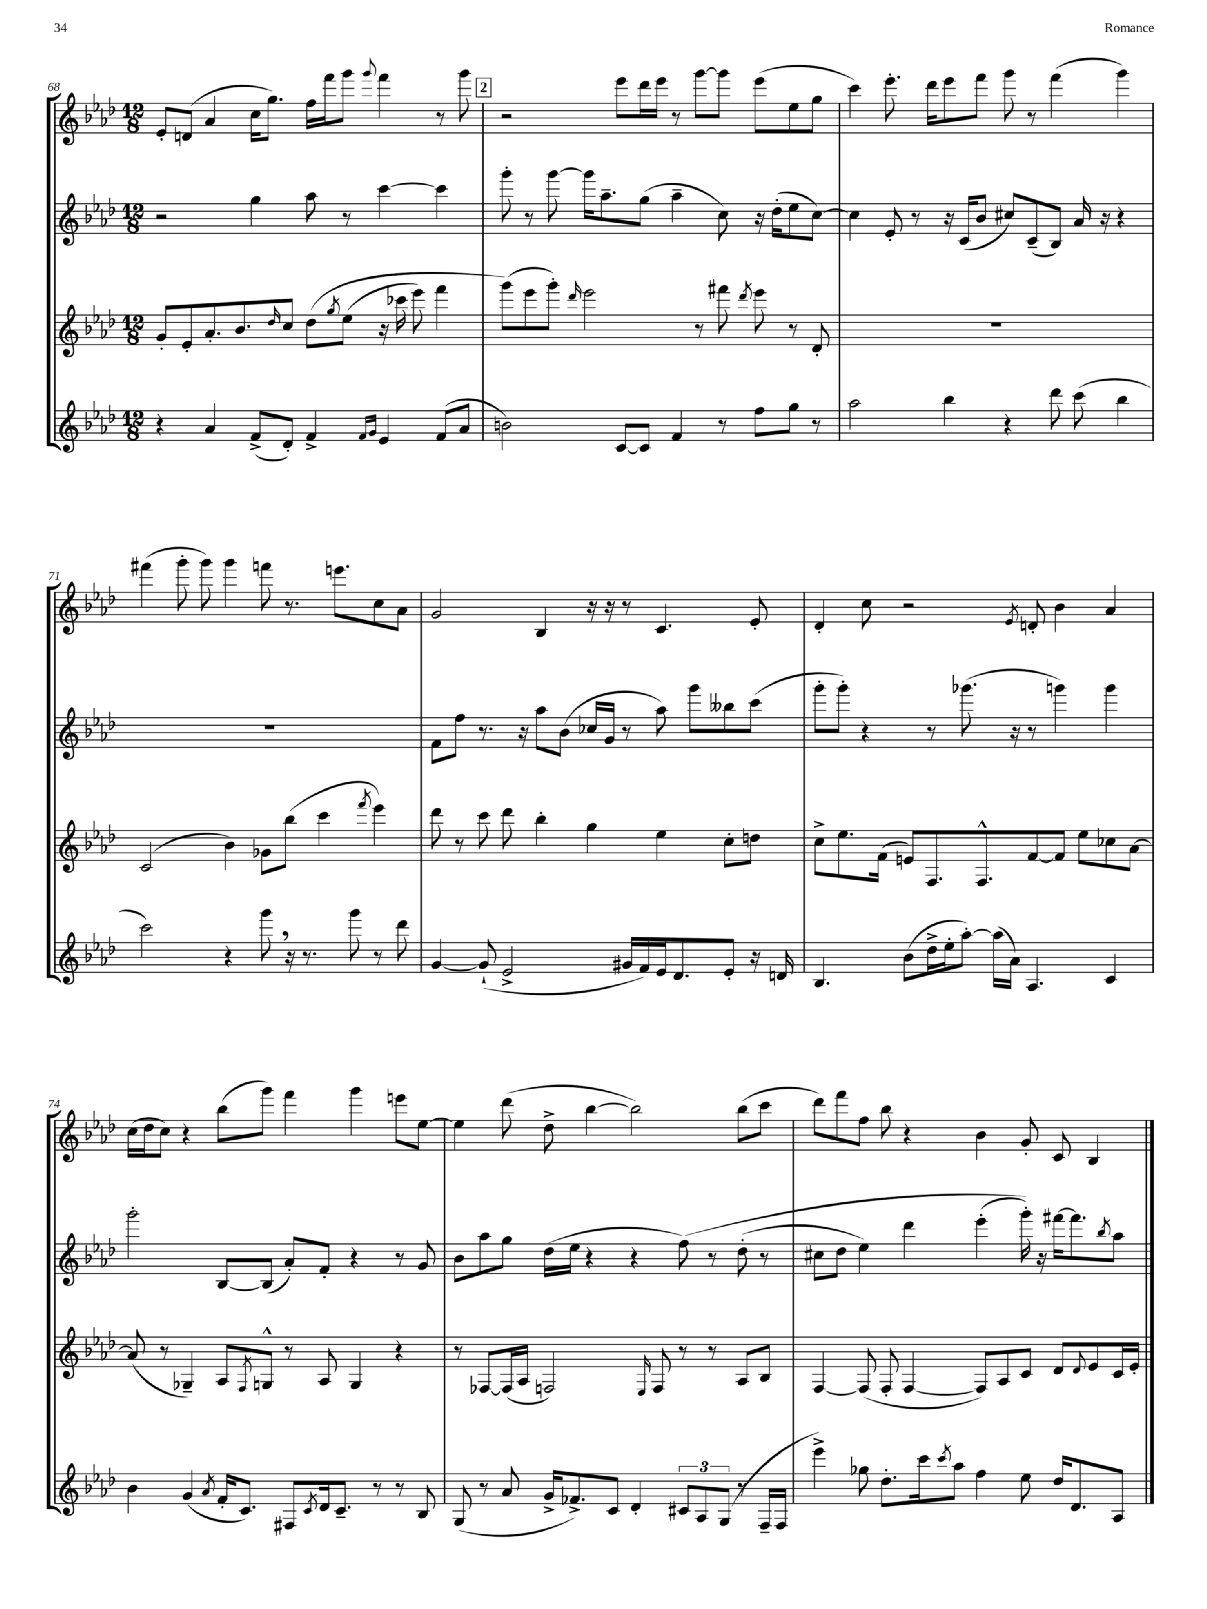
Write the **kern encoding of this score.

**kern	**kern	**kern	**kern
*staff4	*staff3	*staff2	*staff1
*clefG2	*clefG2	*clefG2	*clefG2
*k[b-e-a-d-]	*k[b-e-a-d-]	*k[b-e-a-d-]	*k[b-e-a-d-]
*M12/8	*M12/8	*M12/8	*M12/8
4r	8g'/L	2r	8e-'/L
.	8e-'/	.	(8d/J
4a-/	8.a-'/	.	4a-/
.	8.b-/	.	.
(8f^/L	.	4gg\	16cc\LK
.	.	.	8.gg\J)
.	16qqdd-/	.	.
8d-'/J)	8cc/J	.	.
4f^/	&(8dd-\L	8aa-\	16ff\LL
.	.	.	16fff\J
.	8qgg/	.	.
.	(8ee-\J	8r	8ggg\J
16qqf/LL	.	.	.
16qqg/JJ	.	.	8qqggg/
4e-/	16r	[4ccc\	4fff\
.	16ccc-\	.	.
.	8eee-\)	.	.
(8f/L	4fff\	4ccc\]	8r
8a-/J	.	.	8ggg\
=	=	=	=
2b\)	(8ggg\L&)	8ggg'\	2r
.	8eee-\	8r	.
.	8ggg'\J)	[8ggg\	.
.	16qqddd-/	.	.
.	2eee-\	16ggg\]LK	.
.	.	8.aa-~\	.
[8c/L	.	.	8eee-\L
8c/]J	.	(8gg\J	16ddd-\L
.	.	.	16eee-\JJ
4f/	.	4aa-~\	8r
.	8r	.	[8ggg\L
8r	8fff#\	8cc\)	8ggg\]J
.	8qddd-/	.	.
8ff\L	8eee-\	16r	(8eee-\L
.	.	(16dd-'\LK	.
8gg\J	8r	8ee-\	8ee-\
8r	8d-'/	[8cc\J)	8gg\J
=	=	=	=
2aa-\	1.r	4cc\]	4ccc\)
.	.	8e-'/	8.eee-'\
.	.	8r	.
.	.	.	16ddd-\LK
4bb-\	.	16r	8eee-\
.	.	(16c/LK	.
.	.	8b-/J	8fff\J
4r	.	8cc#/L)	8ggg\
.	.	(8c~/	8r
8ddd-\	.	8B-/J)	(4fff\
(8ccc\	.	16a-/	.
.	.	16r	.
4bb-\	.	4r	4ggg\)
=	=	=	=
2ccc\)	(2c/	1.r	(4fff#\
.	.	.	8ggg'\
.	.	.	8ggg\)
4r	4b-\)	.	4ggg\
8ggg\	8g-\L	.	8fff\
16r	(8bb-\J	.	8.r
8.r	.	.	.
.	4ccc\	.	.
.	.	.	8.eee\L
8ggg\	.	.	.
.	8qfff/	.	.
8r	4eee-\)	.	8cc\
8ddd-\	.	.	8a-\J
=	=	=	=
[4g/	8ddd-\	8f\L	2g/
.	8r	8ff\J	.
(8g`/]	8ccc\	8.r	.
2e-^/	8ddd-\	.	.
.	.	16r	.
.	4bb-'\	8aa-\L	4B-/
.	.	(8b-\J	.
.	4gg\	16cc-/LL	16r
.	.	16g/JJ	16r
16g#/LL	.	8r	8r
16f/)	.	.	.
16e-/J	4ee-\	8aa-\)	4.c/
8.d-/	.	.	.
.	.	8ggg\L	.
8e-'/J	8cc'\L	8bb--\	.
16r	8dd\J	(8ccc\J	8e-'/
16d/	.	.	.
=	=	=	=
4.B-/	8cc^\L	8ggg'\L	4d-'/
.	8.ee-\	8ggg'\J)	.
.	.	4r	8cc\
.	(16f\Jk	.	.
(8b-\L	8e/L)	.	2r
16dd-^\L	8.F/	8r	.
16ee-'\J	.	.	.
[8aa-'\J)	.	(8.ggg-\	.
.	8.F^^/	.	.
(16aa-\]LL	.	.	.
16a-\JJ)	.	16r	.
.	.	.	8qe-/
4.A-/	[8f/	8r	8d'/
.	8f/]J	4ggg\)	4b-\
.	8ee-\L	.	.
4c/	8cc-\	4ggg\	4a-/
.	[8a-\J	.	.
=	=	=	=
4b-\	(8a-/]	2ggg'\	(16cc\LL
.	.	.	16dd-\J
.	8r	.	8cc\J)
(4g/	4G-~/)	.	4r
8qa-/	.	.	.
16f'/LK	8A-/L	[8B-/L	(8bb-\L
8.c/J)	.	.	.
.	8qF/	.	.
.	8G^^/J	(8B-/]J	8ggg\J)
8F#/L	8r	8a-'/L)	4fff\
8qc/	.	.	.
16d-/k	8A-/	8f'/J	.
8.c~/J	.	.	.
.	4G/	4r	4ggg\
8r	.	.	.
8r	4r	8r	8eee\L
8B-/	.	8g/	[8ee-\J
=	=	=	=
(8G/	8r	8b-\L	4ee-\]
8r	[8F-/L	8aa-\	.
8a-/	(16F-/]L	8gg\J	(8ddd-\
.	16A-/JJ	.	.
16g^/LK	2F/)	(16dd-\LL	8dd-^\
8.f-^/)	.	16ee-\JJ	.
.	.	4r	[4bb-\
8c/J	.	.	.
4d-'/	.	4r	2bb-\])
.	16qqE-/	.	.
.	8F/	.	.
12c#/L	8r	&(8ff\)	.
12A-/	.	.	.
.	8r	8r	.
(12G/J	.	.	.
8r	8A-/L	(8dd-'\	(8bb-\L
16F~/LL	8B-/J	8r	8ccc\J
16F/JJ	.	.	.
=	=	=	=
4eee-^\)	[4F/	8cc#\L	8ddd-\L)
.	.	8dd-\J	8fff\
8gg-\	(8F/]	4ee-\)	8ff\J
8.dd-'\L	8F'/	.	8bb-\
.	[4F/	4ddd-\	4r
16ccc\k	.	.	.
8qccc/	.	.	.
8aa-\J	.	.	.
4ff\	8F/]L)	(4eee-'\	4b-\
.	8A-/	.	.
8ee-\	8c/J	16ggg'\)&)	8g'/
.	.	16r	.
16dd-/LK	8d-/L	[16fff#\LK	8c/
8.d-/	.	8.fff#\]	.
.	8qqd-/	.	.
.	8e-/	.	4B-/
.	.	8qbb-/	.
8A-/J	16c/L	8aa-\J	.
.	16e-'/JJ	.	.
==	==	==	==
*-	*-	*-	*-
